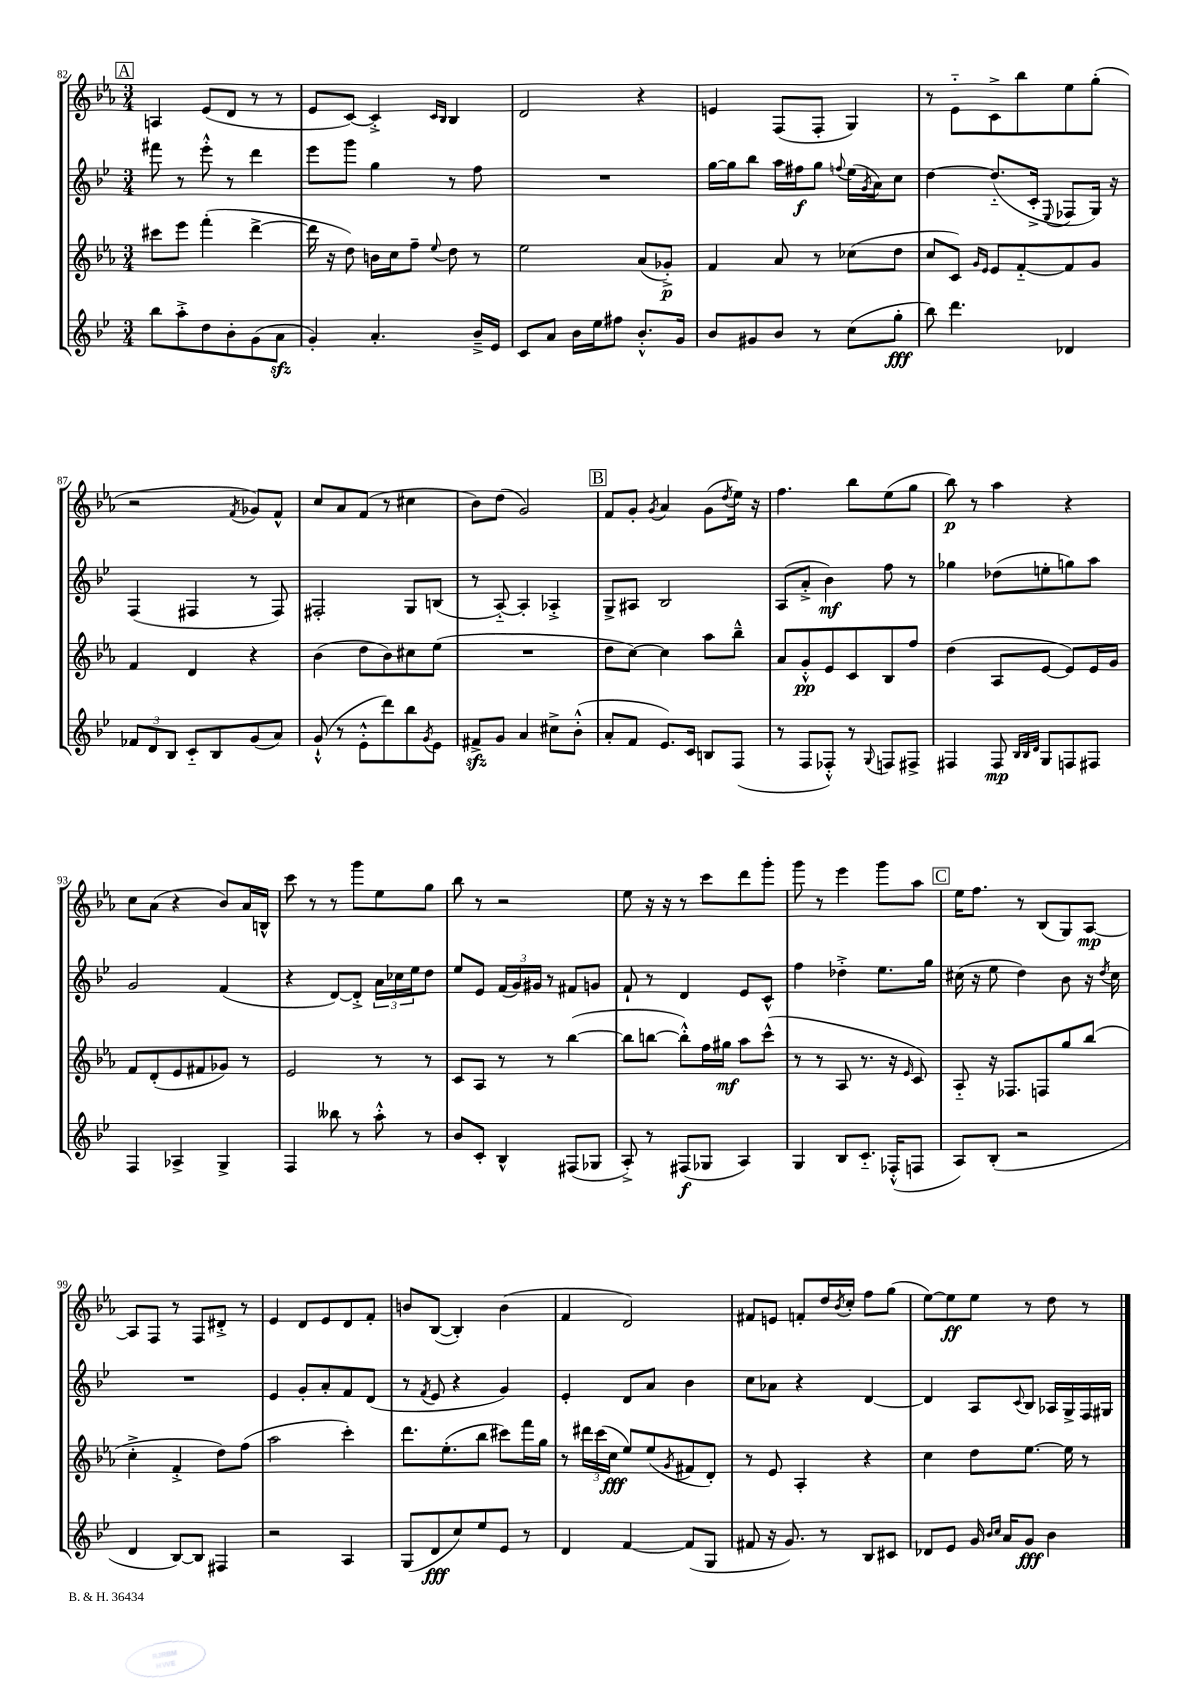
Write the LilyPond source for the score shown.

<<
\new StaffGroup <<
\new Staff = "s0" {
    \clef treble \key ees \major \numericTimeSignature \time 3/4
    \mark \markup { \box "A" } a4 ees'8( d'8 r8 r8 |
    ees'8 c'8~) c'4-.-> \grace { c'16 bes16 } bes4 |
    d'2 r4 |
    e'4 f8( f8-. g4) |
    r8 ees'8-_ c'8-> bes''8 ees''8 g''8-.( |
    r2 \acciaccatura { f'8 } ges'8) f'8-^ |
    c''8 aes'8 f'8( r8 cis''4 |
    bes'8) d''8( g'2) |
    \mark \markup { \box "B" } f'8 g'8-. \acciaccatura { g'8 } aes'4 g'8( \acciaccatura { d''8 } ees''16) r16 |
    f''4. bes''8 ees''8( g''8 |
    bes''8\p) r8 aes''4 r4 |
    c''8 aes'8( r4 bes'8) aes'16 b16-^ |
    c'''8 r8 r8 g'''8 ees''8 g''8 |
    bes''8 r8 r2 |
    ees''8 r16 r16 r8 c'''8 d'''8 g'''8-. |
    g'''8 r8 ees'''4 g'''8 aes''8 |
    \mark \markup { \box "C" } ees''16 f''8. r8 bes8( g8) aes8~\mp |
    aes8 f8 r8 f8 dis'8-.-> r8 |
    ees'4 d'8 ees'8 d'8 f'8-. |
    b'8 bes8~( bes4-.) b'4( |
    f'4 d'2) |
    fis'8 e'8 f'8-. d''16 \acciaccatura { bes'8 } c''16-. f''8 g''8( |
    ees''8~) ees''8\ff ees''8 r8 d''8 r8 \bar "|." |
}
\new Staff = "s1" {
    \clef treble \key bes \major \numericTimeSignature \time 3/4
    \mark \markup { \box "A" } fis'''8 r8 ees'''8-.-^ r8 d'''4 |
    ees'''8 g'''8 g''4 r8 f''8 |
    R2. |
    g''16~ g''16 bes''8 a''16 fis''16\f g''8 \appoggiatura { f''8 } ees''16( \acciaccatura { g'8 } a'16) c''8 |
    d''4~ d''8.-_( c'16-.-> \appoggiatura { ees8 } fes8 g16) r16 |
    f4( fis4 r8 fis8) |
    fis2-. g8 b8( |
    r8 a8~-_) a4-. aes4-.-> |
    \mark \markup { \box "B" } g8-> ais8 bes2 |
    a8( a'8-.-> bes'4\mf) f''8 r8 |
    ges''4 des''8( e''8-. g''8) a''8 |
    g'2 f'4( |
    r4 d'8~) d'8-.-> \tuplet 3/2 { a'16 ces''16 ees''16 } d''8 |
    ees''8 ees'8 \tuplet 3/2 { f'16( g'16) gis'16 } r8 fis'8 g'8 |
    f'8-! r8 d'4 ees'8 c'8-^ |
    f''4 des''4-.-> ees''8. g''16 |
    \mark \markup { \box "C" } cis''16( r16 ees''8 d''4) bes'8 r16 \acciaccatura { d''8 } cis''16 |
    R2. |
    ees'4 g'8-. a'8-. f'8 d'8( |
    r8 \acciaccatura { f'8 } ees'8 r4 g'4) |
    ees'4-. d'8 a'8 bes'4 |
    c''8 aes'8 r4 d'4~ |
    d'4 a8 \appoggiatura { c'8 } bes8 aes16 g16-> f16 gis16 \bar "|." |
}
\new Staff = "s2" {
    \clef treble \key ees \major \numericTimeSignature \time 3/4
    \mark \markup { \box "A" } cis'''8 ees'''8 f'''4-.( d'''4~-> |
    d'''16 r16 d''8) b'16 c''16 f''8-- \appoggiatura { ees''8 } d''8 r8 |
    ees''2 aes'8( ges'8-.->\p) |
    f'4 aes'8 r8 ces''8( d''8 |
    c''8 c'8) \grace { g'16 ees'16 } ees'8 f'8~-_ f'8 g'8 |
    f'4 d'4 r4 |
    bes'4( d''8 bes'8) cis''8 ees''8( |
    R2. |
    \mark \markup { \box "B" } d''8 c''8~) c''4 aes''8 bes''8---^ |
    aes'8 g'8-.-^\pp ees'8 c'8 bes8 f''8 |
    d''4( aes8 ees'8~ ees'8) ees'16 g'16 |
    f'8 d'8-.( ees'8 fis'8 ges'8) r8 |
    ees'2 r8 r8 |
    c'8 aes8 r8 r8 bes''4~( |
    bes''8 b''8~ b''8-.-^) f''16 gis''16\mf aes''8 c'''8-^( |
    r8 r8 aes8 r8. r16 \grace { ees'16 } c'8) |
    \mark \markup { \box "C" } aes8-_ r16 fes8. f8 g''8 bes''8( |
    c''4-.-> f'4-.-> d''8) f''8( |
    aes''2 c'''4-.) |
    d'''8. ees''8.-.( bes''8 cis'''8) f'''16 g''16 |
    r8 \tuplet 3/2 { dis'''16 c'''16( c''16\fff } ees''8) ees''8( \acciaccatura { g'8 } fis'8 d'8-.) |
    r8 ees'8 aes4-. r4 |
    c''4 d''8 ees''8.~ ees''16 r8 \bar "|." |
}
\new Staff = "s3" {
    \clef treble \key bes \major \numericTimeSignature \time 3/4
    \mark \markup { \box "A" } bes''8 a''8-.-> d''8 bes'8-. g'8( a'8\sfz |
    g'4-.) a'4.-. bes'16---> ees'16 |
    c'8 a'8 bes'16 ees''16 fis''8 bes'8.-.-^ g'16 |
    bes'8 gis'8 bes'8 r8 c''8( g''8-.\fff |
    bes''8) d'''4. des'4 |
    \tuplet 3/2 { fes'8 d'8 bes8 } c'8-_ bes8 g'8( a'8) |
    g'8-!-^( r8 ees'8-.-^ d'''8) bes''8 \acciaccatura { g'8 } ees'8 |
    fis'8->\sfz g'8 a'4 cis''8-> bes'8-.-^( |
    \mark \markup { \box "B" } a'8-. f'8 ees'8.) c'16 b8 f8( |
    r8 f8 fes8-.-^) r8 \appoggiatura { g8 } f8 fis8-> |
    fis4 fis8\mp \grace { bes32 bes32 d'32 } g8 f8 fis8 |
    f4 aes4-> g4-> |
    f4 beses''8 r8 a''8-.-^ r8 |
    bes'8 c'8-. bes4-^ fis8( ges8 |
    a8-.->) r8 fis8\f( ges8 a4) |
    g4 bes8 c'8.-_ fes16-.-^( f8 |
    \mark \markup { \box "C" } a8) bes8-.( r2 |
    d'4 bes8~) bes8 fis4 |
    r2 a4 |
    g8( d'8\fff c''8) ees''8 ees'8 r8 |
    d'4 f'4~ f'8( g8 |
    fis'8 r16 g'8.) r8 bes8 cis'8 |
    des'8 ees'8 g'16 \grace { bes'16 c''16 } a'16 g'8\fff bes'4 \bar "|." |
}
>>
>>
\layout { \context { \Score currentBarNumber = #82 } }
